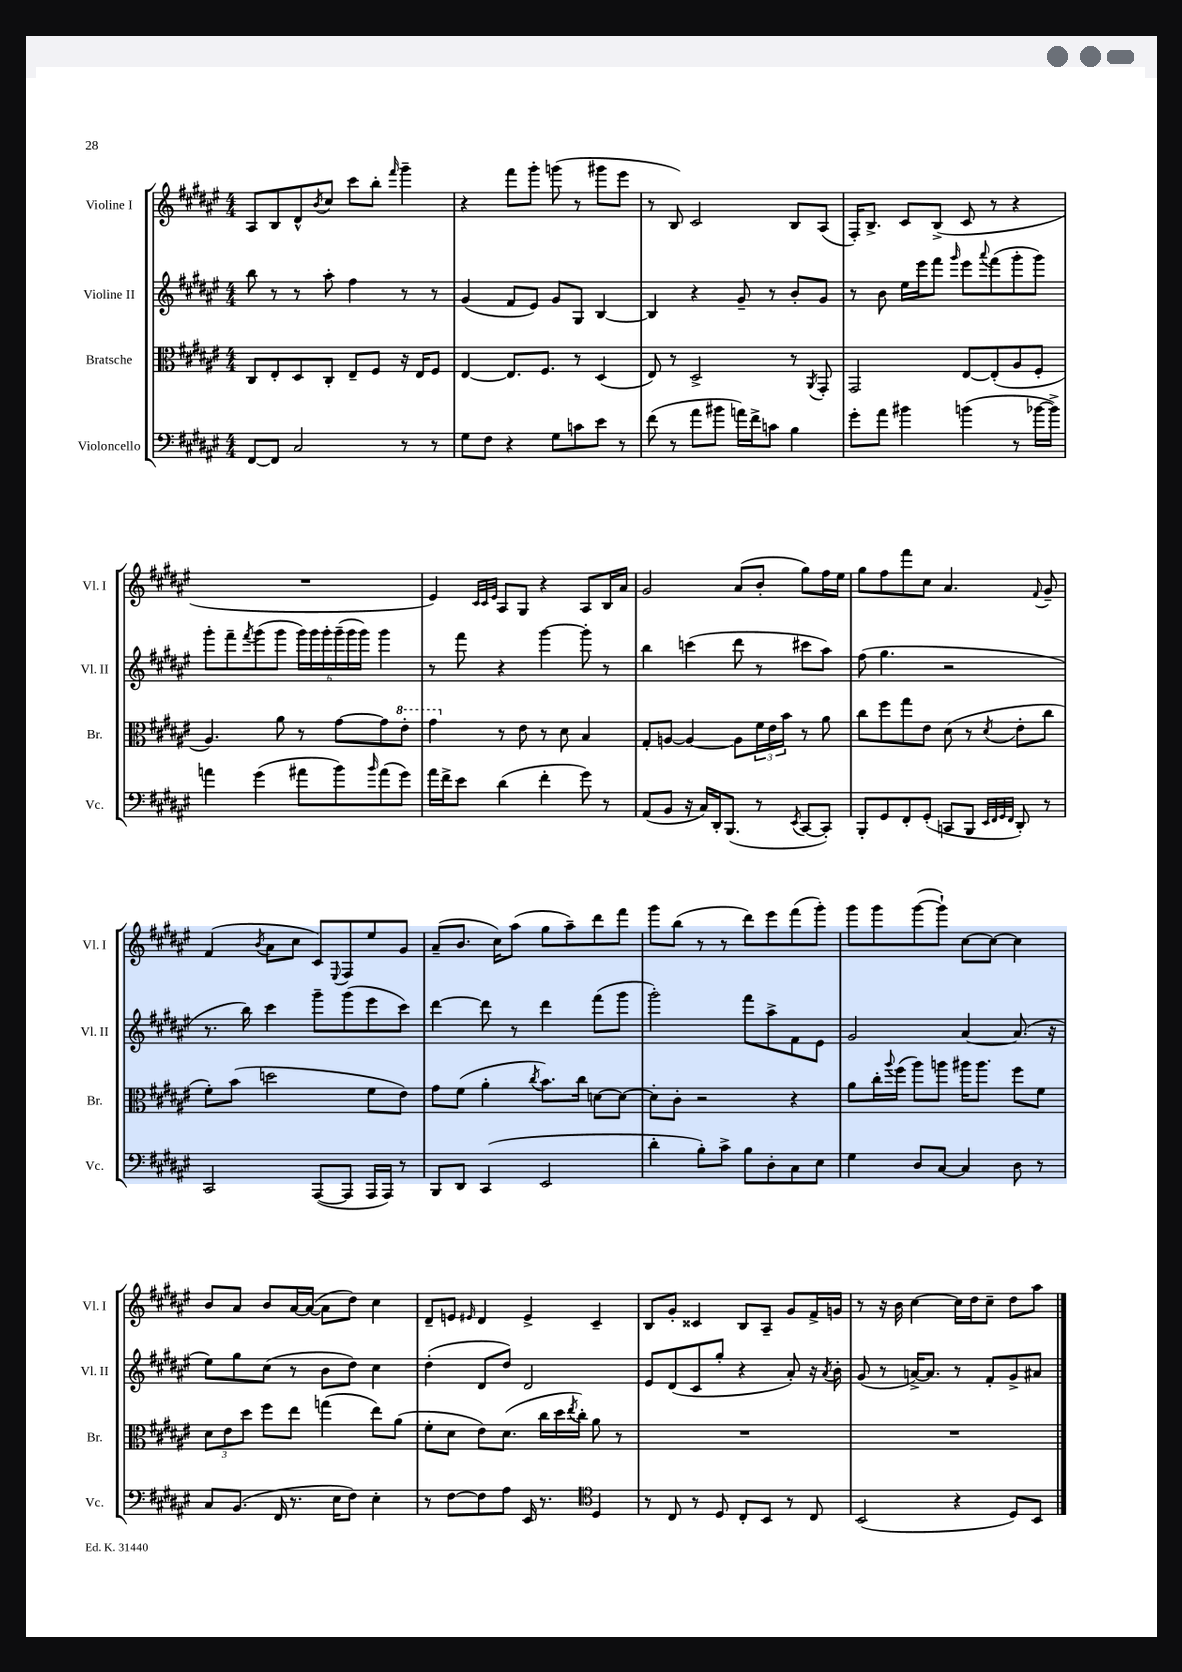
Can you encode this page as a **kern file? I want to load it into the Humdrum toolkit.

**kern	**kern	**kern	**kern
*staff4	*staff3	*staff2	*staff1
*clefF4	*clefC3	*clefG2	*clefG2
*k[f#c#g#d#a#e#]	*k[f#c#g#d#a#e#]	*k[f#c#g#d#a#e#]	*k[f#c#g#d#a#e#]
*M4/4	*M4/4	*M4/4	*M4/4
[8FF#/L	8C#/L	8bb\	8A#/L
8FF#/]J	8E#'/	8r	8B/
2C#/	8D#/	8r	8d#^^/
.	.	.	8qb/
.	8C#'/J	8aa#'\	8cc#/J
.	8E#~/L	4ff#\	8ccc#\L
.	8F#/J	.	8bb'\J
.	.	.	16qqfff#/
8r	16r	8r	4ggg#~\
.	16E#/LK	.	.
8r	8F#/J	8r	.
=	=	=	=
8G#\L	[4E#/	(4g#/	4r
8F#\J	.	.	.
4r	8.E#/]L	8f#/L	8fff#\L
.	.	8e#/J)	8ggg#'\J
.	8.F#/J	.	.
8G#\L	.	8g#/L	(8ggg\
8c\	8r	8G#/J	8r
8e#\J	(4D#/	[4B/	8ggg#\L
8r	.	.	8eee#\J
=	=	=	=
(8f#\	8E#/)	4B/]	8r
8r	8r	.	8B/)
8a#\L	2D#^/	4r	2c#/
8b#\J	.	.	.
16a\LL)	.	8g#~/	.
16f#^\J	.	.	.
8c\J	.	8r	.
4B\	8r	8b'/L	8B/L
.	8qAA#/	.	.
.	8GG#'/	8g#/J	(8A#/J
=	=	=	=
8g#'\L	2GG#/	8r	16F#'/LK)
.	.	.	8.B^/J
8a#\J	.	8b\	.
4b#\	.	16ee#\LL	8c#/L
.	.	16eee#\J	.
.	.	8fff#\J	(8B^/J
.	.	16qqggg#/	.
(4b\	[8E#/L	8eee#\L	8c#/
.	.	8qqaaa#/	.
.	(8E#'/]	(8fff#\	8r
8r	8A#/	8ggg#'\	4r
[16b-\LL	8F#'/J	8ggg#\J)	.
16b-^\]JJ)	.	.	.
=	=	=	=
4a\	4.A#/)	8ggg#'\L	1r
.	.	8fff#~\	.
.	.	8qfff#/	.
(4g#\	.	(8ggg#\	.
.	8a#\	8ggg#\J	.
8a#\L	8r	24ggg#\LL)	.
.	.	24ggg#\	.
.	.	24ggg#'\	.
8b\)	[8g#\L	(24ggg#~\	.
.	.	24ggg#\	.
.	.	24ggg#\JJ)	.
16qqb/	.	.	.
(8a#\	8g#\]	4ggg#\	.
8g#\J)	8ee#'\J	.	.
=	=	=	=
16a#\LL	4gg#\	8r	4e#/)
16f#^\J	.	.	.
8e#\J	.	8fff#\	.
.	.	.	32qqc#/LLL
.	.	.	32qqc#/
.	.	.	32qqe#/JJJ
(4d#\	8r	4r	8A#/L
.	8e#\	.	8G#/J
4f#'\	8r	[4ggg#\	4r
.	8d#\	.	.
8g#\)	4B/	8ggg#'\]	8A#/L
8r	.	8r	16B/L
.	.	.	16a#/JJ
=	=	=	=
(8AA#/L	8G#'/L	4bb\	2g#/
8BB/J	[8A/J	.	.
16r	4A/_	(4ccc\	.
16C#/LL)	.	.	.
16DD#'/J	.	.	.
(8.BBB/J	.	.	.
.	8A\]L	8ddd#\	(8a#/L
8r	24f#\L	8r	8b'/J
.	24e#\	.	.
.	24b\JJ	.	.
8qEE#/	.	.	.
[8CC#/L	8r	8ccc#\L	8gg#\L)
8CC#'/]J)	8a#\	8aa#\J)	16ff#\L
.	.	.	16ee#\JJ
=	=	=	=
8BBB'/L	8cc#\L	(8ff#\	8gg#\L
8GG#/	8ff#\	4.gg#\	8ff#\
8FF#'/	8gg#\	.	8fff#\
(8GG#'/J	8e#\J	.	8cc#\J
8CC/L	(8d#\	2r	4.a#/
8BBB/J	8r	.	.
32qqEE#/LLL	.	.	.
32qqFF#/	.	.	.
32qqGG#/	.	.	.
32qqFF#/JJJ	8qd#/	.	.
8DD#'/)	8e#'\L	.	.
.	.	.	8qqf#/
8r	8cc#\J	.	8g#~/
=	=	=	=
2CC#/	8f#'\L)	8.r	(4f#/
.	(8b\J	.	.
.	.	16bb\)	.
.	.	.	8qb/
.	2dd\	4ccc#\	8a#\L
.	.	.	8cc#\J
([8AAA#/L	.	8ggg#~\L	8c#/L)
.	.	.	8qqE#/
8AAA#/]J	.	(8ggg#\	8F#/
16AAA#/LL	8f#\L	8eee#\	8ee#/
16AAA#/JJ)	.	.	.
8r	8e#\J)	8ccc#\J)	8g#/J
=	=	=	=
8BBB/L	8g#\L	[4ddd#\	(8a#~/L
8DD#/J	(8f#\J	.	8.b/J
(4CC#/	4a#'\	8ddd#\]	.
.	.	.	16cc#\LK)
.	.	8r	(8aa#\J
.	8qcc#/	.	.
2EE#/	8.b\L)	4ddd#\	8gg#\L
.	.	.	8aa#~\)
.	16cc#\Jk	.	.
.	[8d\L	(8fff#\L	8ddd#\
.	8d\_J	8ggg#\J	8fff#\J
=	=	=	=
4d#'\	8d'\]L	2ggg#'\)	8ggg#\L
.	8c#'\J	.	(8bb\J
8B'\L)	2r	.	8r
8c#^\J	.	.	8r
8B\L	.	8fff#\L	8ddd#\L)
8D#'\	.	8aa#^\	8eee#\
8C#\	4r	8f#\	(8fff#\
8E#\J	.	8e#\J	8ggg#'\J)
=	=	=	=
4G#\	8a#\L	2g#/	8ggg#\L
.	16cc#'\L	.	8ggg#\
.	8qqaa#/	.	.
.	(16ff#\JJ	.	.
8D#/L	8aa#\L)	.	([8ggg#\
[8C#/J	8aa\J	.	8ggg#`\]J)
4C#/]	16aa#\LK	[4a#/	[8cc#\L
.	8.aa#\J	.	.
.	.	.	8cc#\_J
8D#\	8ff#\L	(8.a#/]	4cc#\]
8r	8f#\J	.	.
.	.	16r	.
=	=	=	=
8C#/L	12d#\L	8ee#\L)	8b/L
.	12e#\	.	.
(8.BB/J	.	8gg#\	8a#/J
.	12dd#\J	.	.
.	8ff#\L	(8cc#\J	8b/L
16FF#/	.	.	.
8.r	8ee#\J	8r	[16a#/L
.	.	.	(16a#/_JJ
.	(4gg\	8b\L	8a#\]L
16E#\LK	.	.	.
8F#\J)	.	8dd#\J)	8dd#\J)
4E#'\	8ee#\L)	4cc#\	4cc#\
.	(8a#\J	.	.
=	=	=	=
8r	8f#'\L	(4dd#'\	8d#~/L
[8F#\L	8d#\J	.	8e/J
.	.	.	16qqe#/
8F#\]	8e#\L)	8d#/L	4d#/
8A#\J	(8.d#\J	8dd#/J)	.
16EE#/	.	2d#/	4e#^/
8.r	16cc#\LL	.	.
.	16dd#\	.	.
.	8qee#/	.	.
.	16cc#'\JJ)	.	.
*clefC4	*	*	*
4D#/	8a#\	.	4c#~/
.	8r	.	.
=	=	=	=
8r	1r	8e#/L	8B/L
8C#/	.	(8d#/	8g#'/J
8r	.	8c#/	4c##/
8D#/	.	8gg#'/J	.
8C#'/L	.	4r	8B/L
8BB/J	.	.	8A#~/J
8r	.	8a#'/)	8g#/L
8C#/	.	16r	16f#^/L
.	.	8qa#/	.
.	.	16b'\	16g/JJ
=	=	=	=
(2BB/	1r	(8g#/	8r
.	.	8r	16r
.	.	.	16b\
.	.	[16a^/LK)	[4cc#\
.	.	8.a/]J	.
4r	.	8r	16cc#\]LL
.	.	.	16dd#\J
.	.	8f#'/L	8cc#~\J
8D#/L)	.	8g#^/	8dd#\L
8BB/J	.	8a#/J	8aa#\J
==	==	==	==
*-	*-	*-	*-
